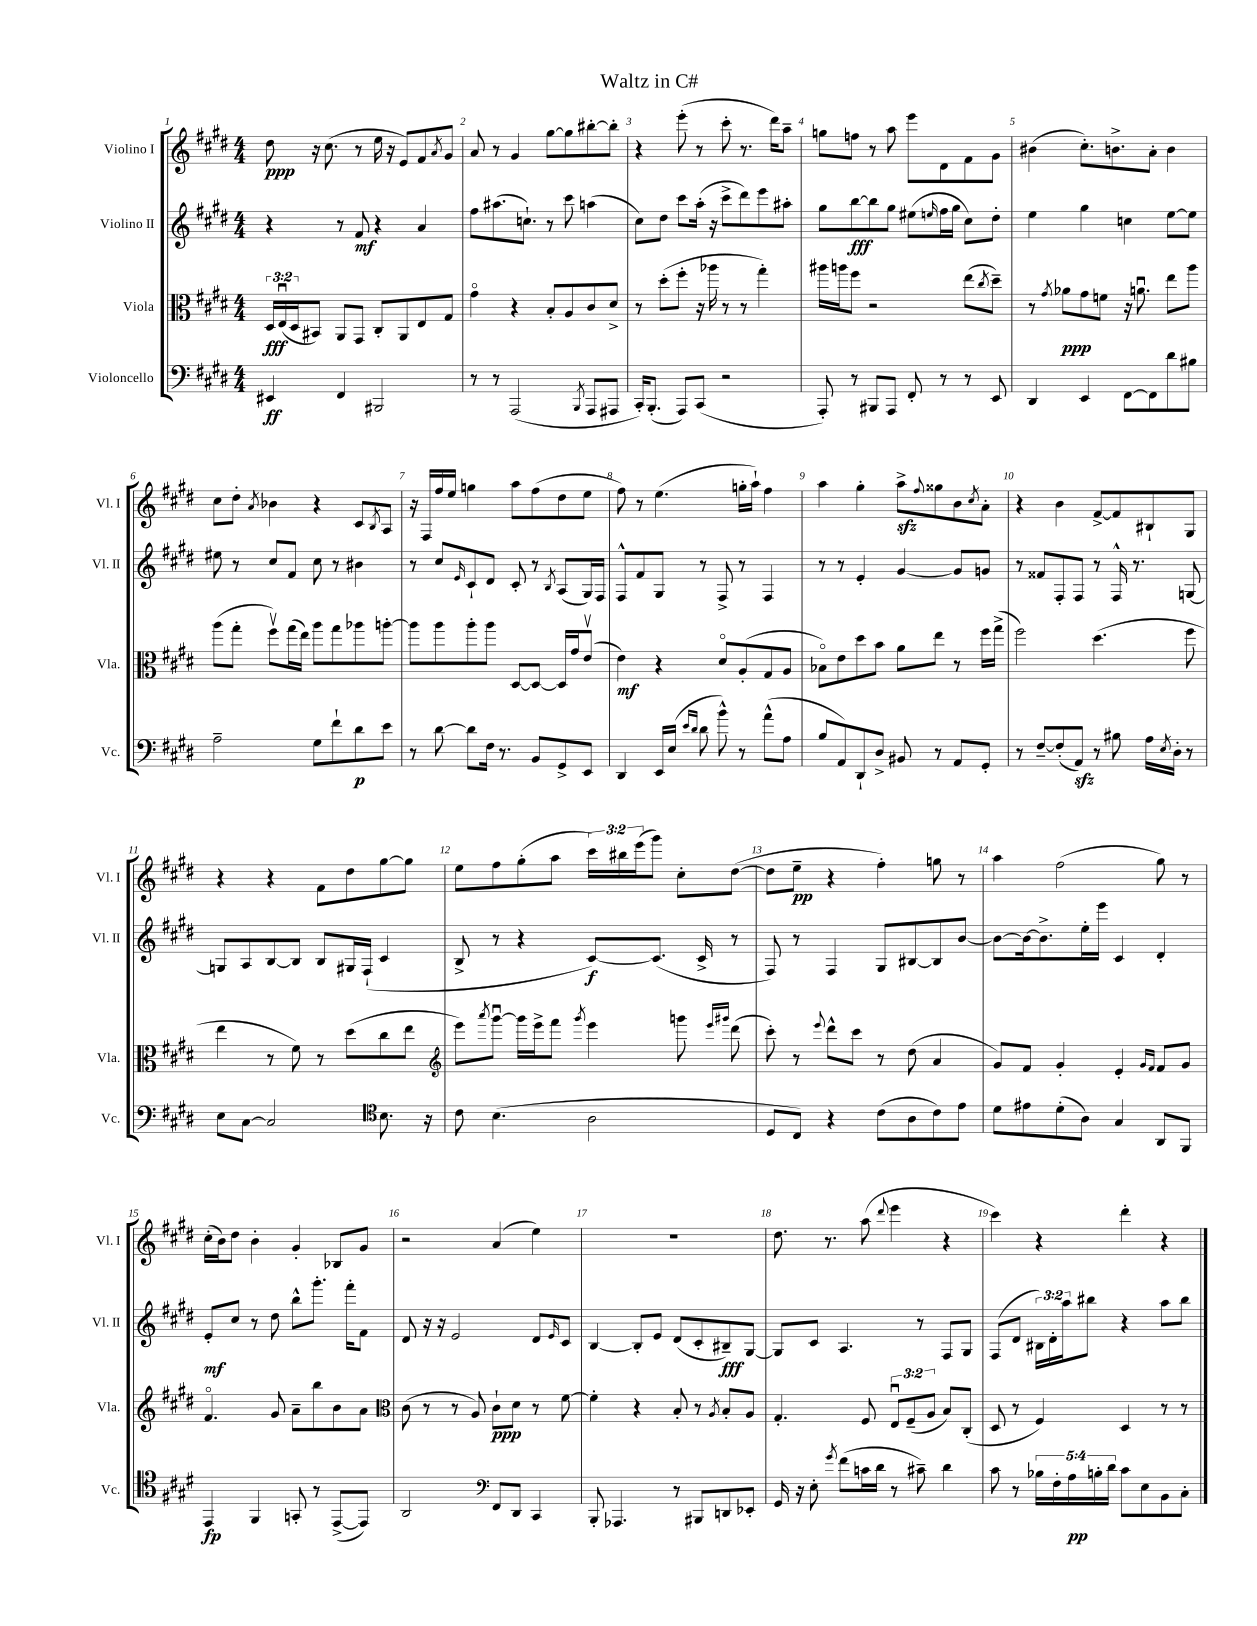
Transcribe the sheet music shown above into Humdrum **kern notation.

**kern	**kern	**kern	**kern
*staff4	*staff3	*staff2	*staff1
*clefF4	*clefC3	*clefG2	*clefG2
*k[f#c#g#d#]	*k[f#c#g#d#]	*k[f#c#g#d#]	*k[f#c#g#d#]
*M4/4	*M4/4	*M4/4	*M4/4
4EE#/	24D#/LL	4r	8dd#\
.	(24Eu/	.	.
.	24D#/J	.	.
.	8BB#/J)	.	16r
.	.	.	(8.cc#\
4FF#/	8AA/L	8r	.
.	8GG#/J	8f#/	8r
2BBB#/	8C#'/L	4r	16ee\
.	.	.	16r
.	8AA/	.	8e/L)
.	8E/	4a/	8f#/
.	.	.	8qa/
.	8G#/J	.	8g#/J
=	=	=	=
8r	4g#o\	8ff#\L	8a/
8r	.	(8.aa#\	8r
(2AAA/	4r	.	4g#/
.	.	8.cc`\J)	.
.	8B'/L	8r	[8gg#\L
.	8A/	8ccc#\	8gg#\]
8qBBB/	.	.	.
8AAA/L	8c#/	(4aa\	[8bb#'\
8AAA#/J	8d#^/J	.	8bb#'\]J
=	=	=	=
16CC#'/LK)	8r	8cc#\L)	4r
(8.BBB'/J	.	.	.
.	(8dd#'\L	8dd#\J	.
8AAA/L)	8ff#'\J	8ccc#\L	(8eee'\
(8CC#/J	16r	(16aa'\Jk	8r
.	16aa-\	16r	.
2r	8r	8ccc#^\L	8ccc#'\
.	8r	8ddd#\)	8.r
.	4gg#'\)	8eee\	.
.	.	.	16ddd#\LK)
.	.	8aa#'\J	8aa~\J
=	=	=	=
8AAA'/)	16aa#\LL	8gg#\L	8gg\L
.	16aa\J	.	.
8r	8ff#\J	[8bb\	8ff\J
8BBB#/L	2r	8bb\]	8r
8AAA/J	.	8gg#\J	8aa\
8FF#'/	.	(8ee#\L	8eee\L
.	.	16qqee/	.
8r	.	16ff#\L	8d#\
.	.	16gg#\JJ	.
8r	(8ee\L	8cc#\L)	8f#\
.	8qcc#/	.	.
8EE/	8dd#~\J)	8dd#'\J	8g#\J
=	=	=	=
4DD#/	8r	4ee\	(4b#\
.	8qg#/	.	.
.	8a-\L	.	.
4EE/	8g#\	4gg#\	8.cc#'\L)
.	8f\J	.	.
.	.	.	8.b^\
[8FF#\L	16r	4cc\	.
.	8.au\	.	.
8FF#\]	.	.	8a'\J
8d#\	8ee\L	[8ee\L	4b\
8B#\J	8aa\J	8ee\]J	.
=	=	=	=
2A~\	(8aa\L	8ee#\	8cc#\L
.	8gg#'\J	8r	8dd#'\J
.	.	.	8qa/
.	8ff#v\L)	8cc#/L	4b-\
.	(16gg#\L	8f#/J	.
.	16ee\JJ)	.	.
8G#\L	8aa\L	8cc#\	4r
8f#`\	8gg#\	8r	.
8d#\	8aa-\	4b#\	8c#/L
.	.	.	8qB/
8e\J	[8aa'\J	.	8A/J
=	=	=	=
8r	8aa\]L	8r	16r
.	.	.	16F#/LL
[8d#\	8aa\	8cc#/L	16ff#/
.	.	.	16ee/JJ
.	.	16qqe/	.
8d#\]L	8aa'\	8c#`/	4gg\
16F#\Jk	8aa\J	8d#/J	.
8.r	.	.	.
.	[8D#/L	8c#'/	8aa\L
8BB/L	8D#/_J	8r	(8ff#\
.	.	8qB/	.
8GG#^/	16D#/]LL	(8A/L	8dd#\
.	16g#/J	.	.
8EE/J	(8ev/J	16G#/L)	8ee\J
.	.	16F#/JJ	.
=	=	=	=
4DD#/	4e\)	8F#^^/L	8ff#\)
.	.	8f#/	8r
16EE/LL	4r	8G#/J	(4.ee\
(16E/JJ	.	.	.
16qqe/LL	.	.	.
16qqd#/JJ	.	.	.
8d#\	.	8r	.
8b^^\)	8d#o/L	8F#^/	.
8r	(8A'/	8r	16gg'\LL
.	.	.	16aa`\JJ)
(8a^^\L	8G#/	4F#/	4ff#\
8A\J	8A/J	.	.
=	=	=	=
8B/L	8B-o\L)	8r	4aa\
8AA/)	8e\	8r	.
8DD#`/	8dd#\	4e'/	4gg#'\
8D#^/J	8b\J	.	.
8BB#/	8a\L	[4g#/	8aa^\L
.	.	.	8qqff#/
8r	8ee\J	.	8gg##\
8AA/L	8r	8g#/]L	8b\
.	.	.	8qcc#/
8GG#'/J	16ff#\LL	8g/J	8a'\J
.	(16gg#^\JJ	.	.
=	=	=	=
8r	2ff#\)	8r	4r
[8F#~/L	.	8f##/L	.
(8F#'/]	.	8F#'/	4b\
8AA/J)	.	8F#/J	.
8r	(4.dd#\	8r	[8f#^/L
8B#\	.	16F#^^/	8f#/]
.	.	8.r	.
16A\LL	.	.	8B#`/
8qE/	.	.	.
16D#'\JJ	.	.	.
8r	8ff#\	[8G/	8G#/J
=	=	=	=
8E\L	4ee\	8G/]L	4r
[8C#\J	.	8A/	.
2C#/]	8r	[8B/	4r
.	8f#\)	8B/]J	.
.	8r	8B/L	8f#\L
.	(8dd#\L	16G#/L	8dd#\
.	.	(16F#`/JJ	.
*clefC4	*	*	*
8.B\	8cc#\	4c#/	[8gg#\
.	8ee\J	.	8gg#\]J
16r	.	.	.
=	=	=	=
*	*clefG2	*	*
8c#\	8eee\L)	8B^/	8ee\L
.	8qaaa/	.	.
(4.B\	[8ggg#u\J	8r	8ff#\
.	16ggg#\]LL	4r	(8gg#'\
.	16eee^\J	.	.
.	8fff#\J	.	8aa\J
.	8qggg#/	.	.
2A\	4eee\	[8c#/L)	24ccc#\LL)
.	.	.	24bb#\
.	.	.	(24eee\J
.	.	(8.c#/]J	8ggg#\J)
.	8ggg\	.	8cc#'\L
.	.	16c#^/	.
.	16qqeee/LL	.	.
.	16qqggg#/JJ	.	.
.	(8ddd#\	8r	([8dd#\J
=	=	=	=
8D#/L	8ccc#'\)	8F#/)	8dd#\]L
8C#/J)	8r	8r	8ee~\J
.	8qqeee/	.	.
4r	8ddd#^^\L	4F#/	4r
.	8ccc#\J	.	.
(8c#\L	8r	8G#/L	4ff#'\)
8A\	(8dd#\	[8B#/	.
8c#\)	4a/	8B#/]	8gg\
8e\J	.	[8b/J	8r
=	=	=	=
8d#\L	8g#/L)	8b\_L	4aa\
8e#\	8f#/J	16b\_k	.
.	.	8.b^\]	.
(8d#'\	4g#'/	.	(2ff#\
8A\J)	.	16ee'\L	.
.	.	16eee\JJ	.
4G#/	4e'/	4c#/	.
.	16qqg#/LL	.	.
.	16qqf#/JJ	.	.
8AA/L	8f#/L	4d#'/	8gg#\)
8FF#/J	8g#/J	.	8r
=	=	=	=
4EE/	4.f#o/	8e'/L	(16cc#'\LL
.	.	.	16b\J)
.	.	8cc#/J	8dd#\J
4FF#/	.	8r	4b'\
.	8g#/	8dd#\	.
8GG'/	8a~\L	8bb^^\L	4g#'/
8r	8bb\	8.ggg#'\J	.
([8EE^/L	8b\	.	8B-/L
.	.	16fff#'\LK	.
8EE/]J)	8a\J	8f#\J	8g#/J
=	=	=	=
*	*clefC3	*	*
2AA/	(8c#\	8d#/	2r
.	8r	16r	.
.	.	16r	.
.	8r	2e/	.
.	8A/)	.	.
*clefF4	*	*	*
8FF#/L	8c#`\L	.	(4a/
8DD#/J	8d#\J	.	.
4CC#/	8r	8d#/L	4ee\)
.	.	16qqe/	.
.	[8f#\	8c#/J	.
=	=	=	=
8BBB'/	4f#'\]	[4B/	1r
4.AAA-/	.	.	.
.	4r	8B'/]L	.
.	.	8e/J	.
8r	8B'/	(8d#/L	.
8BBB#/L	8r	8c#'/	.
.	8qA/	.	.
8DD/	8B'/L	8B#~/)	.
8EE-'/J	8A/J	[8G#/J	.
=	=	=	=
16GG#/	4.G#'/	8G#/]L	8.dd#\
16r	.	.	.
8E'\	.	8c#/J	.
.	.	.	8.r
8qg#/	.	.	.
(8f#\L	.	4.A/	.
16c\L	8F#/	.	(8aa\
16d#\JJ	.	.	.
.	.	.	8qqddd#/
8r	12Eu/L	.	4eee\
.	(12F#~/	.	.
8c#~\)	.	8r	.
.	12A/J	.	.
4d#\	8B/L)	8F#/L	4r
.	(8C#'/J	8G#/J	.
=	=	=	=
8c#\	8D#/	(8F#/L	4ccc#\)
8r	8r	8d#/J	.
20B-\LL	4F#/)	24B#\LL)	4r
.	.	24d#'\	.
20F#'\	.	.	.
.	.	24aa\J	.
20A\	.	.	.
.	.	8bb#\J	.
20B'\	.	.	.
20d#\JJ	.	.	.
8c#\L	4D#/	4r	4ddd#'\
8E\	.	.	.
8BB\	8r	8aa\L	4r
8C#'\J	8r	8bb#\J	.
==	==	==	==
*-	*-	*-	*-
